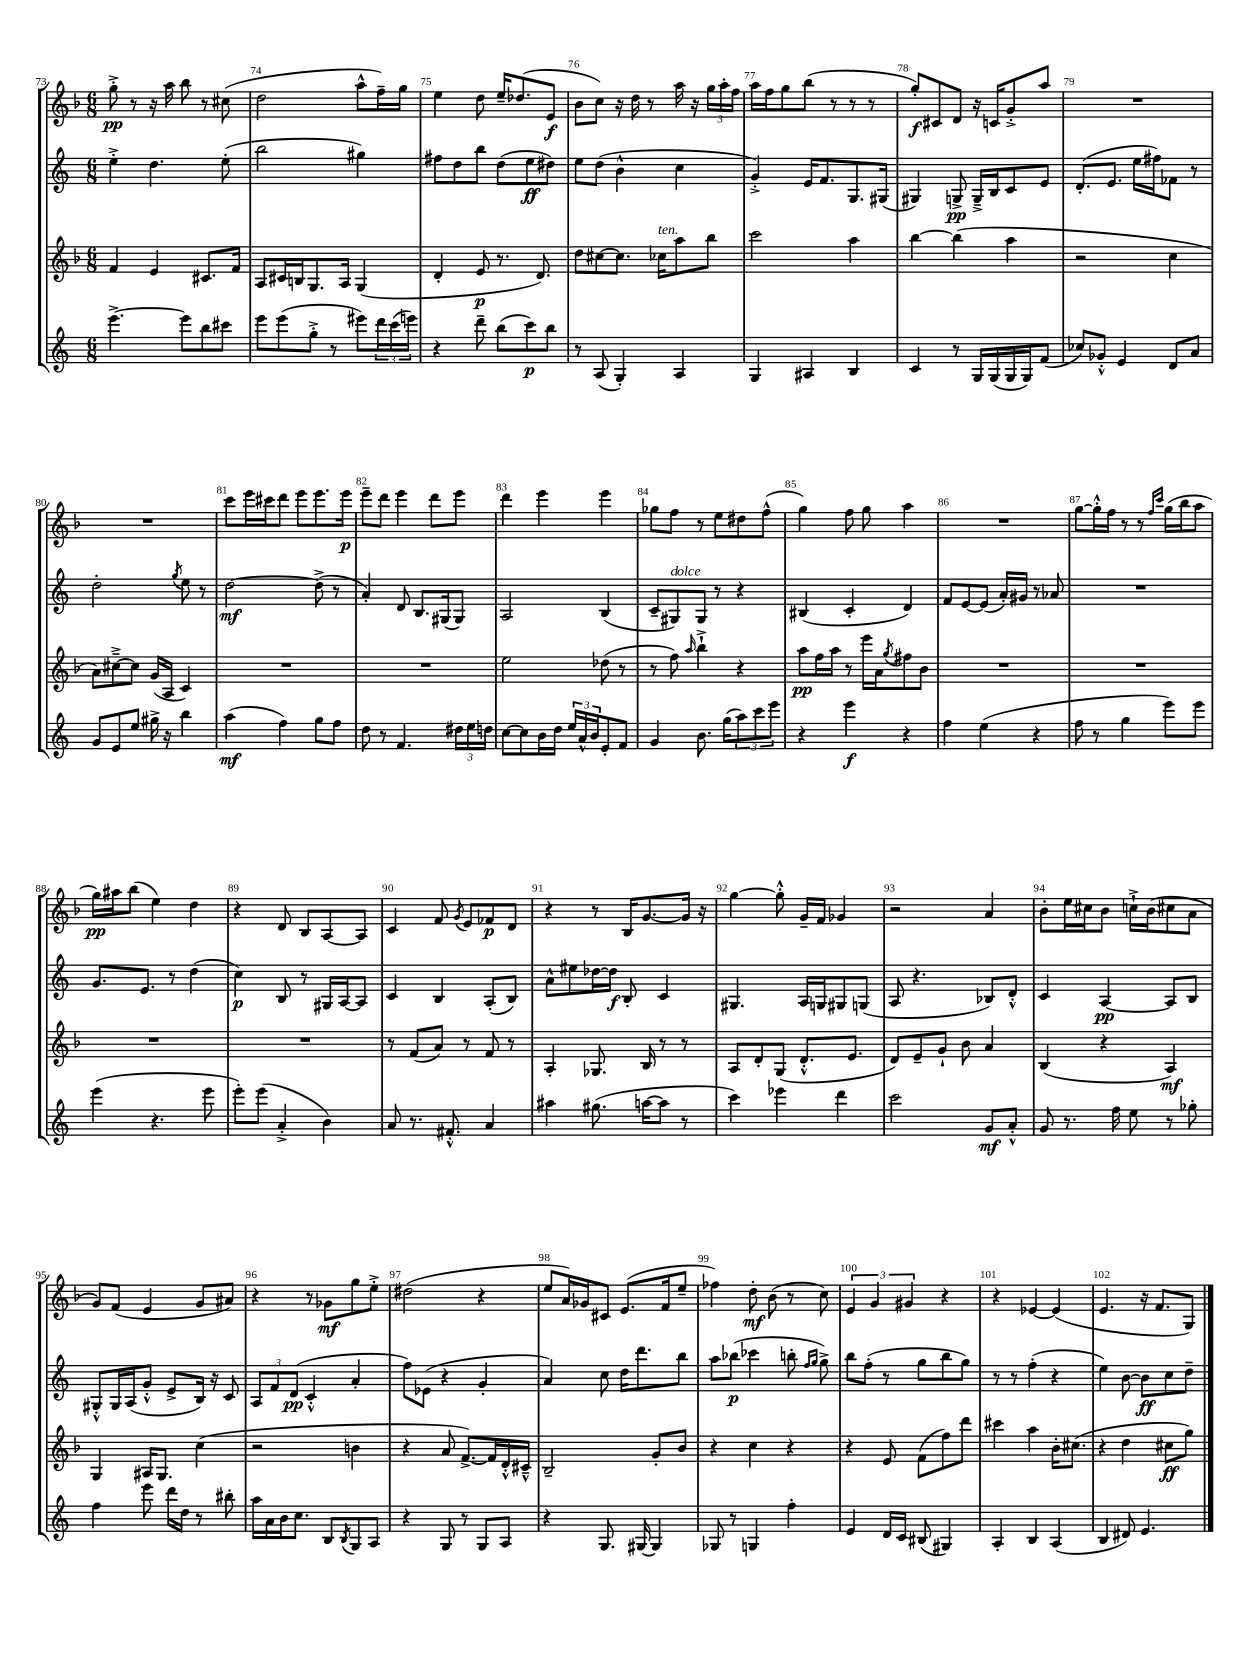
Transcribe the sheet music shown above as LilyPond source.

<<
\new StaffGroup <<
\new Staff = "s0" {
    \clef treble \key f \major \numericTimeSignature \time 6/8
    g''8-.->\pp r8 r16 a''16 bes''8 r8 cis''8( |
    d''2 a''8-^ f''16--) g''16 |
    e''4 d''8 e''16-- des''8.( e'8\f |
    bes'8 c''8) r16 d''16 r8 a''16 r16 \tuplet 3/2 { g''16 a''16-. f''16 } |
    a''16 f''16 g''8 bes''8( r8 r8 r8 |
    g''8-.\f) cis'8 d'8 r16 c'16 g'8-.-> a''8 |
    R2. |
    R2. |
    c'''8 e'''16 cis'''16 d'''8 e'''8 e'''8. e'''16\p |
    e'''8-- d'''8 e'''4 d'''8 e'''8 |
    d'''4 e'''4 e'''4 |
    ges''8 f''8 r8 e''8 dis''8 f''8-^( |
    g''4) f''8 g''8 a''4 |
    R2. |
    g''8~ g''16-.-^ f''16 r8 r8 \grace { f''16 c'''16 } g''16( bes''16 a''8 |
    g''16\pp) ais''16 bes''8( e''4) d''4 |
    r4 d'8 bes8 a8~ a8 |
    c'4 f'8 \acciaccatura { g'8 } e'8 fes'8\p d'8 |
    r4 r8 bes16 g'8.~ g'16 r16 |
    g''4~ g''8-.-^ g'16-- f'16 ges'4 |
    r2 a'4 |
    bes'8-. e''16 cis''16 bes'8 c''16-!-> bes'16( cis''8 a'8 |
    g'8) f'8( e'4 g'8 ais'8) |
    r4 r8 ges'8\mf g''8 e''8-.-> |
    dis''2( r4 |
    e''8 a'16) ges'16 cis'8 e'8.( f'16 e''8-- |
    fes''4) d''8-.\mf bes'8( r8 c''8) |
    \tuplet 3/2 { e'4 g'4 gis'4 } r4 |
    r4 ees'4~ ees'4( |
    e'4. r16 f'8. g8) \bar "|." |
}
\new Staff = "s1" {
    \clef treble \key c \major \numericTimeSignature \time 6/8
    e''4-.-> d''4. e''8-.( |
    b''2 gis''4) |
    fis''8 d''8 b''8 d''8( e''8\ff dis''8) |
    e''8 d''8( b'4-^ c''4 |
    g'4-.->) e'16 f'8. g8. gis16( |
    gis4) g8->\pp g16---> b16 c'8 e'8 |
    d'8.-.( e'8. e''16 fis''16) fes'8 r8 |
    d''2-. \acciaccatura { g''8 } e''8 r8 |
    d''2~\mf d''8->( r8 |
    a'4-.) d'8 b8. gis16( gis8) |
    a2 b4( |
    c'8-- gis8^\markup { \italic "dolce" }) gis8 r8 r4 |
    bis4( c'4-. d'4) |
    f'8 e'8~ e'8( a'16-.) gis'16 r8 aes'8 |
    R2. |
    g'8. e'8. r8 d''4( |
    c''4\p) b8 r8 gis16 a16~ a8 |
    c'4 b4 a8-.( b8) |
    a'8-^ eis''8 des''16~ des''16\f b8-. c'4 |
    gis4. a16 g16 gis8 g8( |
    a8 r4. bes8) d'8-.-^ |
    c'4 a4~\pp a8 b8 |
    gis8-.-^ gis16 a16( g'8-.-^ e'8-> b16) r16 c'8 |
    \tuplet 3/2 { a8 f'8 d'8\pp( } c'4-.-^ a'4-. |
    f''8) ees'8( r4 g'4-. |
    a'4) c''8 d''16 d'''8. b''8 |
    a''8 bes''8\p( ces'''4 b''8-. \grace { f''16 g''16 } g''8->) |
    b''8 f''8-.( r8 g''8 b''8 g''8) |
    r8 r8 f''4-.( r4 |
    e''4) b'8~ b'8\ff c''8 d''8-- \bar "|." |
}
\new Staff = "s2" {
    \clef treble \key f \major \numericTimeSignature \time 6/8
    f'4 e'4 cis'8. f'16 |
    a8 cis'16 b16 g8. a16 g4( |
    d'4-. e'8\p r8. d'8.) |
    d''8 cis''8~ cis''8. ces''16^\markup { \italic "ten." } a''8 bes''8 |
    c'''2 a''4 |
    bes''4~ bes''4( a''4 |
    r2 c''4 |
    a'8) cis''8~---> cis''8 g'16( a16 c'4) |
    R2. |
    R2. |
    e''2 des''8( r8 |
    r8 f''8) \grace { a''16 } bes''4-!-> r4 |
    a''8\pp f''16 a''16 r8 e'''16 a'16 \acciaccatura { g''8 } fis''8 bes'8 |
    R2. |
    R2. |
    R2. |
    R2. |
    r8 f'8( a'8) r8 f'8 r8 |
    a4-. ges8. bes16 r8 r8 |
    a8 d'8-. g8( d'8.-.-^ e'8. |
    d'8) e'8-- g'8-! bes'8 a'4 |
    bes4( r4 a4\mf) |
    g4 ais16 g8. c''4( |
    r2 b'4 |
    r4 a'8 f'8.~->) f'16 d'16-.-^ cis'16---^ |
    bes2-- g'8-. bes'8 |
    r4 c''4 r4 |
    r4 e'8 f'8( f''8) d'''8 |
    cis'''4 a''4 bes'16-. cis''8.( |
    r4 d''4 cis''8\ff g''8) \bar "|." |
}
\new Staff = "s3" {
    \clef treble \key c \major \numericTimeSignature \time 6/8
    e'''4.~-> e'''8 b''8 cis'''8 |
    e'''8 e'''8( g''8-.-> r8 eis'''8) \tuplet 3/2 { d'''16 c'''16( e'''16) } |
    r4 d'''8-- b''8( c'''8\p) b''8 |
    r8 a8( g4-.) a4 |
    g4 ais4 b4 |
    c'4 r8 g16 g16( g16 g16) f'8( |
    ces''8) ges'8-.-^ e'4 d'8 a'8 |
    g'8 e'8 e''8 gis''16-> r16 b''4 |
    a''4\mf( f''4) g''8 f''8 |
    d''8 r8 f'4. \tuplet 3/2 { dis''16 e''16 d''16 } |
    c''8~ c''8 b'16 d''16 \tuplet 3/2 { e''16 a'16-^ b'16 } e'8-. f'8 |
    g'4 b'8. g''16( \tuplet 3/2 { a''8) c'''8 e'''8 } |
    r4 e'''4\f r4 |
    f''4 e''4( r4 |
    f''8 r8 g''4 e'''8) e'''8 |
    e'''4( r4. e'''8 |
    e'''8-.) e'''8( a'4-.-> b'4) |
    a'8 r8. fis'8.-.-^ a'4 |
    ais''4 gis''8.( a''16~ a''8 r8 |
    c'''4) ees'''4 d'''4 |
    c'''2 g'8\mf a'8-.-^ |
    g'8 r8. f''16 e''8 r8 ges''8-. |
    f''4 e'''8 d'''16 d''16 r8 bis''8-. |
    a''16 a'16 b'16 c''8. b8 \acciaccatura { b8 } g8 a8 |
    r4 g8 r8 g8 a8 |
    r4 g8. gis16~ gis4 |
    ges8 r8 g4 f''4-. |
    e'4 d'16 c'16 bis8( gis4) |
    a4-. b4 a4( |
    b4 dis'8) e'4. \bar "|." |
}
>>
>>
\layout { \context { \Score currentBarNumber = #73 \override BarNumber.break-visibility = ##(#f #t #t) barNumberVisibility = #all-bar-numbers-visible } }
